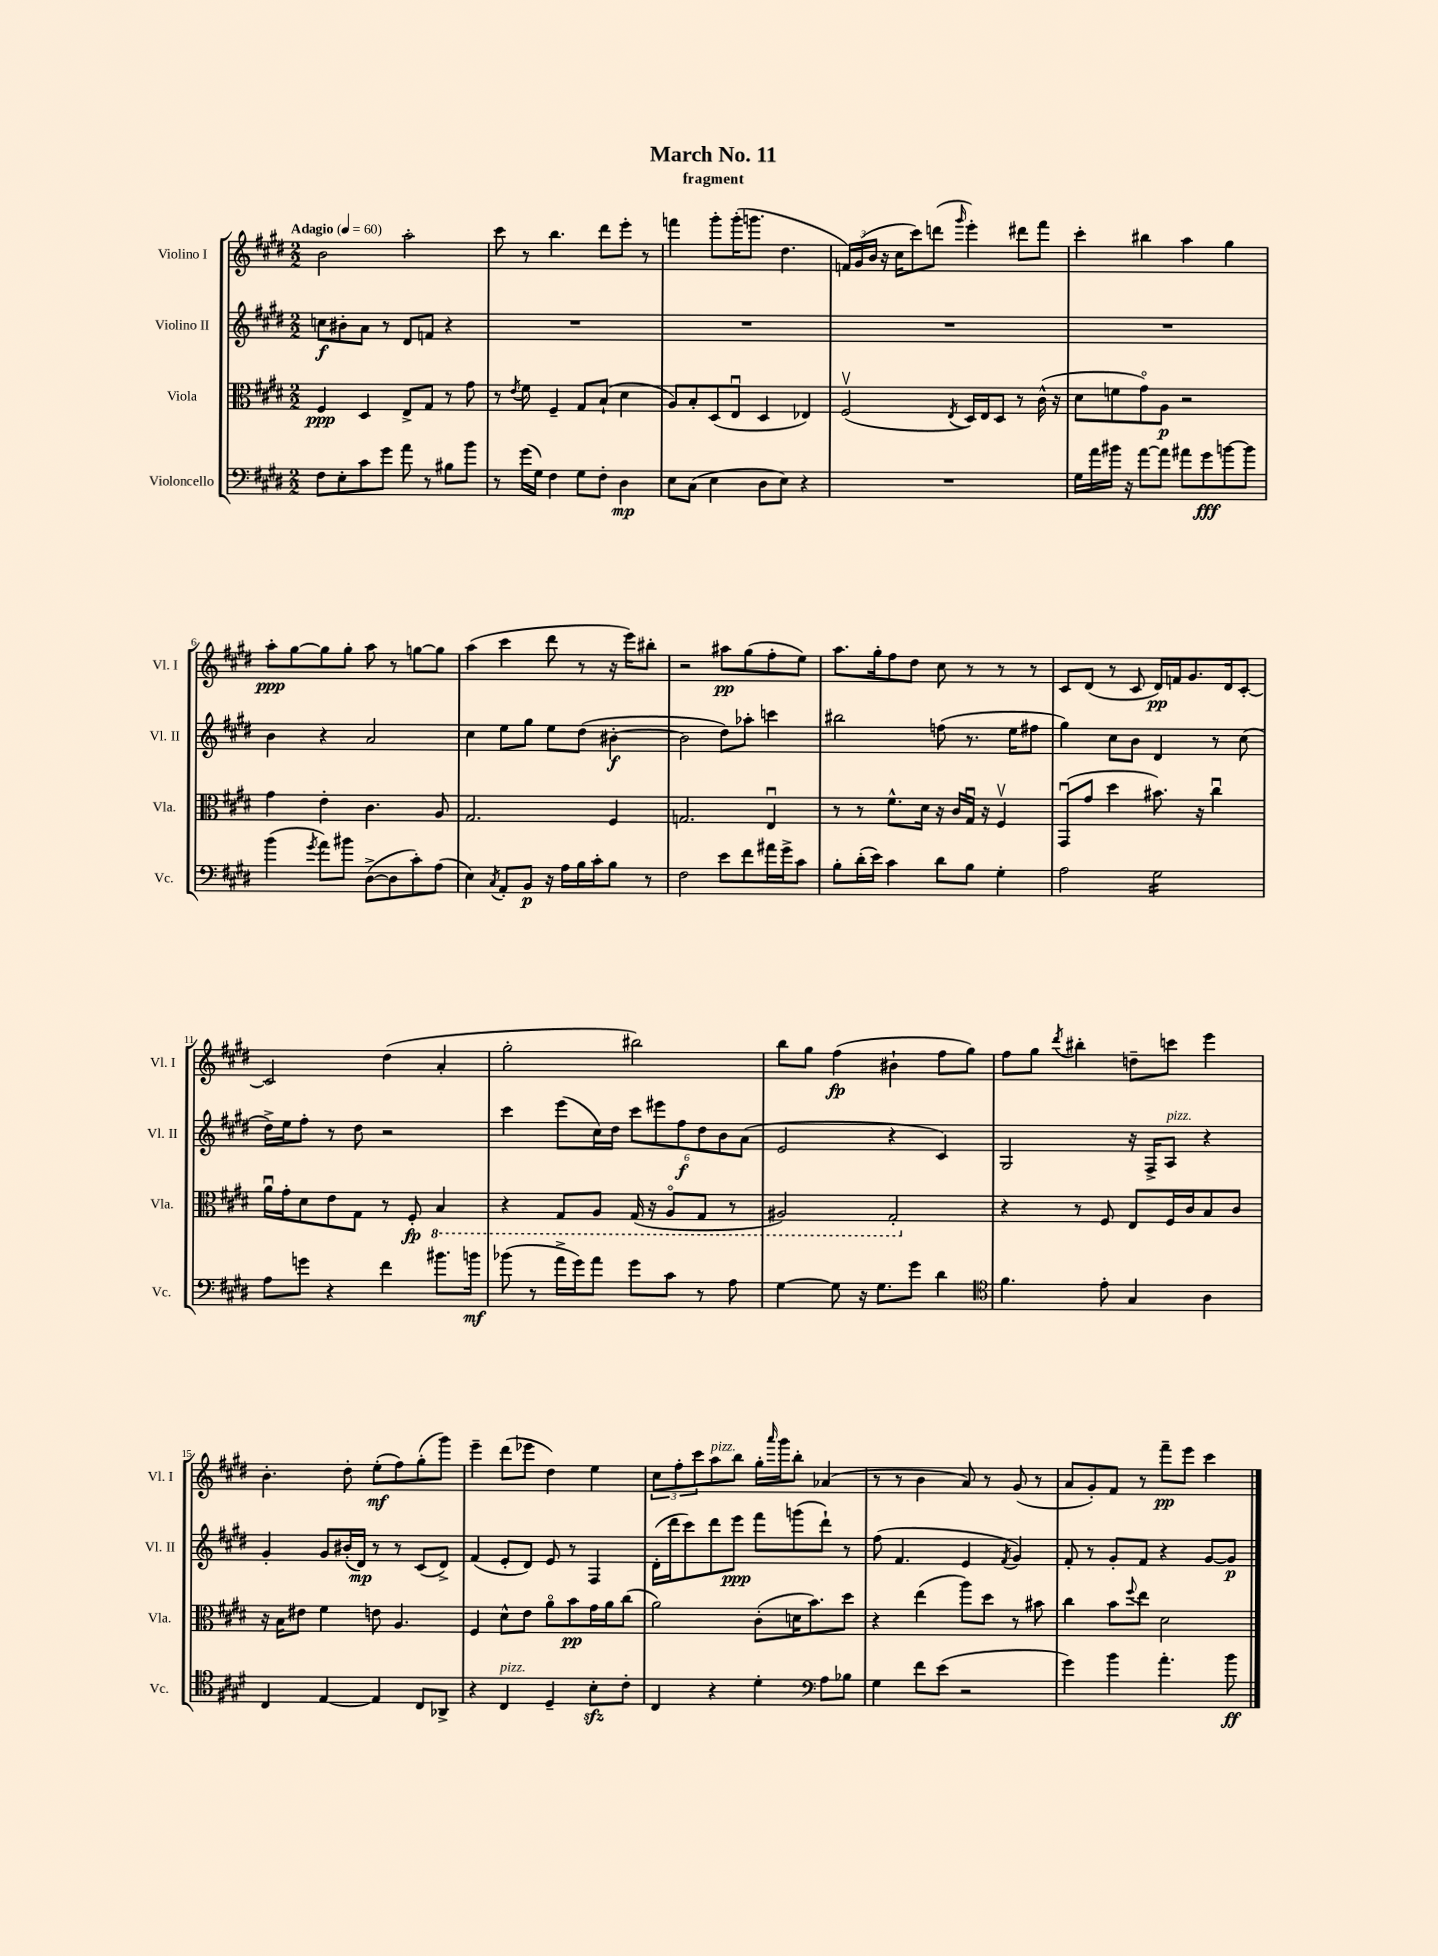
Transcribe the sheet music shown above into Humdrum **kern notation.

**kern	**kern	**kern	**kern
*staff4	*staff3	*staff2	*staff1
*clefF4	*clefC3	*clefG2	*clefG2
*k[f#c#g#d#]	*k[f#c#g#d#]	*k[f#c#g#d#]	*k[f#c#g#d#]
*M2/2	*M2/2	*M2/2	*M2/2
*MM60	*MM60	*MM60	*MM60
8F#	4F#	8cc	2b
8E'	.	8b#'	.
8c#	4D#	8a	.
8g#	.	8r	.
8a	8E^	8d#	2aa'
8r	8G#	8f	.
8B#	8r	4r	.
8b	8g#	.	.
=	=	=	=
8r	8r	1r	8ccc#
.	8qe	.	.
(16g#	8f#	.	8r
16G#)	.	.	.
4F#	4F#~	.	4.bb
8G#	8G#	.	.
8F#'	(8B`	.	8ddd#
4D#	4d#	.	8eee'
.	.	.	8r
=	=	=	=
8E	8A)	1r	4fff
(8C#	8B'	.	.
4E	(8D#	.	8ggg#'
.	8Eu	.	(16ggg#'
.	.	.	8.ggg
8D#	4D#	.	.
8E)	.	.	4.dd#
4r	4E-)	.	.
=	=	=	=
1r	(2F#v	1r	24f)
.	.	.	(24g#
.	.	.	24b
.	.	.	16r
.	.	.	16cc#
.	.	.	8ccc#)
.	.	.	(8ddd
.	8qE	.	16qqggg#
.	16D#)	.	4eee')
.	16E	.	.
.	8D#	.	.
.	8r	.	8ddd#
.	(16c#^^	.	8fff#
.	16r	.	.
=	=	=	=
16G#	8d#	1r	4ccc#'
16a	.	.	.
16b#	8f	.	.
16r	.	.	.
[8a	8g#o)	.	4bb#
8a]	8A	.	.
8a#	2r	.	4aa
8g#	.	.	.
[8b	.	.	4gg#
8b]	.	.	.
=	=	=	=
(4b	4g#	4b	8aa'
.	.	.	[8gg#
8qg#	.	.	.
8a)	4e'	4r	8gg#]
8b#	.	.	8gg#'
([8D#^	4.c#	2a	8aa
8D#]	.	.	8r
8c#')	.	.	[8gg
(8A	8A	.	8gg]
=	=	=	=
4E)	2.G#	4cc#	(4aa
8qC#	.	.	.
8AA'	.	8ee	4ccc#
8BB	.	8gg#	.
16r	.	8ee	8ddd#
16A	.	.	.
16B	.	(8dd#	8r
16c#'	.	.	.
8B	4F#	[4b#'	16r
.	.	.	16eee)
8r	.	.	8bb#'
=	=	=	=
2F#	2.G	2b#]	2r
8e	.	8dd#)	8aa#
8f#	.	8aa-'	(8gg#
16a#	4Eu	4ccc	8ff#'
16g#^	.	.	.
8c#	.	.	8ee)
=	=	=	=
8B'	8r	2bb#	8.aa
(16d#'	8r	.	.
16e)	.	.	16gg#'
4c#	8.f#^^	.	8ff#
.	.	.	8dd#
.	16d#	.	.
8d#	16r	(8ff	8cc#
.	16c#	.	.
8B	16G#u	8.r	8r
.	16r	.	.
4G#'	4F#v	.	8r
.	.	16ee	.
.	.	8ff#	8r
=	=	=	=
2A	(8GG#u	4gg#)	8c#
.	8g#	.	(8d#
.	4dd#	8cc#	8r
.	.	8b	8c#
2G#	8.b#)	4d#	16d#)
.	.	.	16f
.	.	.	8.g#
.	16r	.	.
.	4cc#u	8r	.
.	.	.	16d#
.	.	(8cc#	[8c#'
=	=	=	=
8A	16au	16dd#^)	2c#]
.	16g#'	16ee	.
8g	8d#	8ff#'	.
4r	8e	8r	.
.	8G#	8dd#	.
4f#	8r	2r	(4dd#
.	8F#'	.	.
8.b#	4BB	.	4a'
16b	.	.	.
=	=	=	=
(8b-	4r	4ccc#	2gg#'
8r	.	.	.
16a^	8GG#	(8eee	.
16g#)	.	.	.
8a	8AA	16cc#)	.
.	.	16dd#	.
8g#	(16GG#	12ccc#	2bb#)
.	16r	.	.
.	.	12eee#	.
8c#	8AAo	.	.
.	.	12ff#	.
8r	8GG#	12dd#	.
.	.	12b	.
8A	8r	.	.
.	.	(12a	.
=	=	=	=
[4G#	2AA#)	2e	8bb
.	.	.	8gg#
8G#]	.	.	(4ff#
16r	.	.	.
8.G#	.	.	.
.	2GG#'	4r	4b#`
8g#	.	.	.
4d#	.	4c#)	8ff#
.	.	.	8gg#)
=	=	=	=
*clefC4	*	*	*
4.f#	4r	2G#	8ff#
.	.	.	8gg#
.	.	.	8qddd#
.	8r	.	4bb#'
8e'	8F#	.	.
4G#	8E	16r	8dd~
.	.	16F#^	.
.	16F#	8A	8ccc
.	16c#	.	.
4A	8B	4r	4eee
.	8c#	.	.
=	=	=	=
4C#	16r	4g#'	4.b'
.	16B	.	.
.	8e#	.	.
[4E	4f#	8g#	.
.	.	(16b#'	8dd#'
.	.	16d#)	.
4E]	8e	8r	(8ee'
.	4.A	8r	8ff#)
8C#	.	(8c#	(8gg#'
8AA-^	.	8d#^)	8ggg#)
=	=	=	=
4r	4F#	(4f#	4eee~
4C#	8d#^^	8e'	(8ddd#
.	8e	8d#)	8eee-
4D#~	8ao	8e	4dd#)
.	8b	8r	.
8B'	16g#	4F#	4ee
.	16a	.	.
8c#'	(8cc#	.	.
=	=	=	=
4C#	2a)	(16d#'	12cc#
.	.	16ddd#	.
.	.	.	12ff#'
.	.	8ccc#)	.
.	.	.	12ccc#
4r	.	8ddd#	8aa
.	.	8eee	8bb
4d#'	(8c#'	8fff#	16gg#'
.	.	.	16qqaaa
.	.	.	16ggg#
.	16d	(8ggg	8bb'
.	8.b)	.	.
*clefF4	*	*	*
8A	.	8ddd#`)	(4a-
8B-	8dd#	8r	.
=	=	=	=
4G#	4r	(8ff#	8r
.	.	4.f#	8r
8f#	(4ee	.	4b
(8e	.	.	.
2r	8aa)	4e	8a)
.	8dd#	.	8r
.	.	8qf#	.
.	8r	4g#)	(8g#
.	8b#	.	8r
=	=	=	=
4g#)	4cc#	8f#'	8a
.	.	8r	8g#')
4b	8b	8g#'	8f#
.	8qqff#	.	.
.	8ee	8f#	8r
4.a'	2d#	4r	8fff#~
.	.	.	8eee
.	.	[8g#	4ccc#
8b	.	8g#]	.
==	==	==	==
*-	*-	*-	*-
